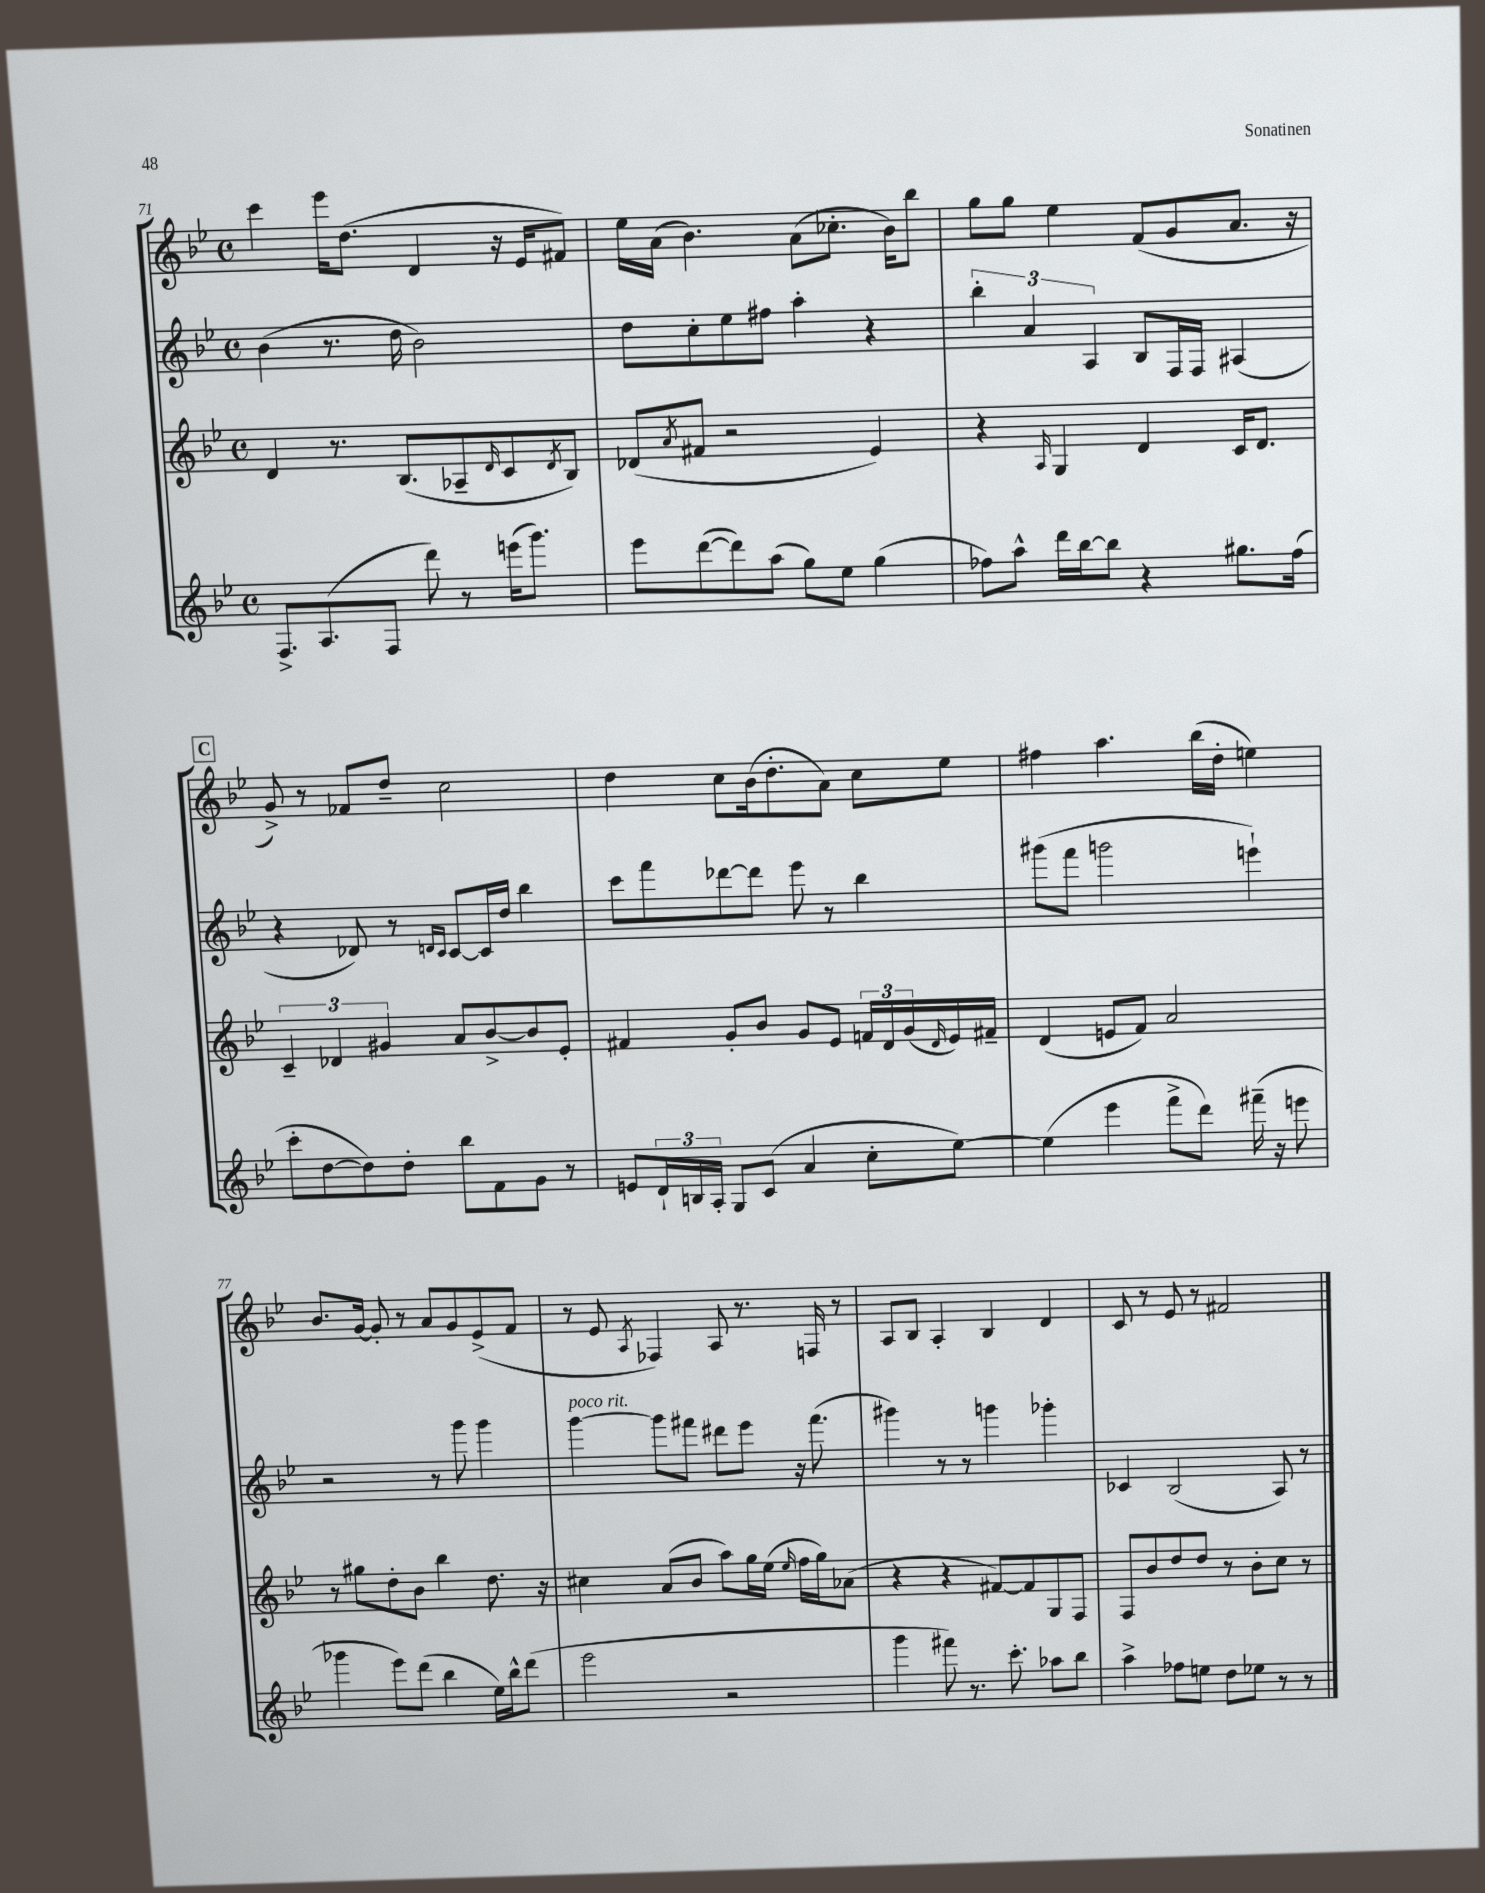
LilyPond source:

<<
\new StaffGroup <<
\new Staff = "s0" {
    \clef treble \key bes \major \defaultTimeSignature \time 4/4
    c'''4 ees'''16 d''8.( d'4 r16 ees'16 fis'8) |
    ees''16 a'16( bes'4.) a'8( ces''8.-. bes'16) bes''8 |
    g''8 g''8 ees''4 f'8( g'8 a'8. r16 |
    \mark \markup { \box "C" } g'8->) r8 fes'8 d''8-- c''2 |
    d''4 c''8 bes'16( d''8.-. a'8) c''8 ees''8 |
    fis''4 a''4. bes''16( d''16-. e''4) |
    bes'8. g'16~ g'8-. r8 a'8 g'8 ees'8->( f'8 |
    r8 ees'8 \acciaccatura { a8 } fes4) a8 r8. f16 r8 |
    a8 bes8 a4-. bes4 d'4 |
    c'8 r8 ees'8 r8 fis'2 \bar "|." |
}
\new Staff = "s1" {
    \clef treble \key bes \major \defaultTimeSignature \time 4/4
    bes'4( r8. d''16 bes'2) |
    d''8 c''8-. ees''8 fis''8 a''4-. r4 |
    \tuplet 3/2 { bes''4-. a'4 a4 } bes8 f16 f16 ais4( |
    \mark \markup { \box "C" } r4 des'8) r8 \grace { d'16 c'16 } c'8~ c'16 d''16 bes''4 |
    c'''8 f'''8 des'''8~ des'''8 ees'''8 r8 bes''4 |
    gis'''8( f'''8 g'''2 e'''4-!) |
    r2 r8 g'''8 g'''4 |
    g'''4~^\markup { \italic "poco rit." } g'''8 fis'''8 dis'''8 ees'''8 r16 fis'''8.( |
    gis'''4) r8 r8 g'''4 ges'''4-. |
    ces'4 bes2( a8) r8 \bar "|." |
}
\new Staff = "s2" {
    \clef treble \key bes \major \defaultTimeSignature \time 4/4
    d'4 r8. bes8.( aes8-- \grace { d'16 } c'8 \acciaccatura { d'8 } bes8) |
    des'8( \acciaccatura { a'8 } fis'8 r2 ees'4) |
    r4 \grace { a16 } g4 d'4 c'16 d'8. |
    \mark \markup { \box "C" } \tuplet 3/2 { c'4-- des'4 gis'4 } a'8 bes'8~-> bes'8 ees'8-. |
    fis'4 g'8-. bes'8 g'8 ees'8 \tuplet 3/2 { f'16 d'16 g'16( } \grace { d'16 } ees'16) fis'16-- |
    d'4( e'8 f'8) a'2 |
    r8 gis''8 d''8-. bes'8 bes''4 d''8. r16 |
    cis''4 a'8( bes'8 a''8) g''16 ees''16( \grace { ees''16 } f''16 g''16) aes'8( |
    r4 r4 fis'8~) fis'8 g8 f8 |
    f8 bes'8 d''8 d''8 r8 bes'8-. c''8 r8 \bar "|." |
}
\new Staff = "s3" {
    \clef treble \key bes \major \defaultTimeSignature \time 4/4
    f8.-> a8.( f8 d'''8) r8 e'''16( g'''8.) |
    ees'''8 d'''8~( d'''8) a''8( g''8) ees''8 g''4( |
    fes''8) a''8-^ d'''16 bes''16~ bes''8 r4 gis''8. fes''16( |
    \mark \markup { \box "C" } c'''8-. d''8~ d''8) d''8-. bes''8 f'8 g'8 r8 |
    e'8 \tuplet 3/2 { d'16-! b16 a16-. } g8 c'8( a'4 c''8-. ees''8~) |
    ees''4( ees'''4 f'''8-> d'''8) fis'''16--( r16 e'''8 |
    ges'''4 ees'''8) d'''8( bes''4 ees''16) bes''16-^ d'''8( |
    ees'''2 r2 |
    g'''4 fis'''8) r8. c'''8.-. aes''8 bes''8 |
    a''4-> fes''8 e''8 d''8 ees''8 r8 r8 \bar "|." |
}
>>
>>
\layout { \context { \Score currentBarNumber = #71 } }
